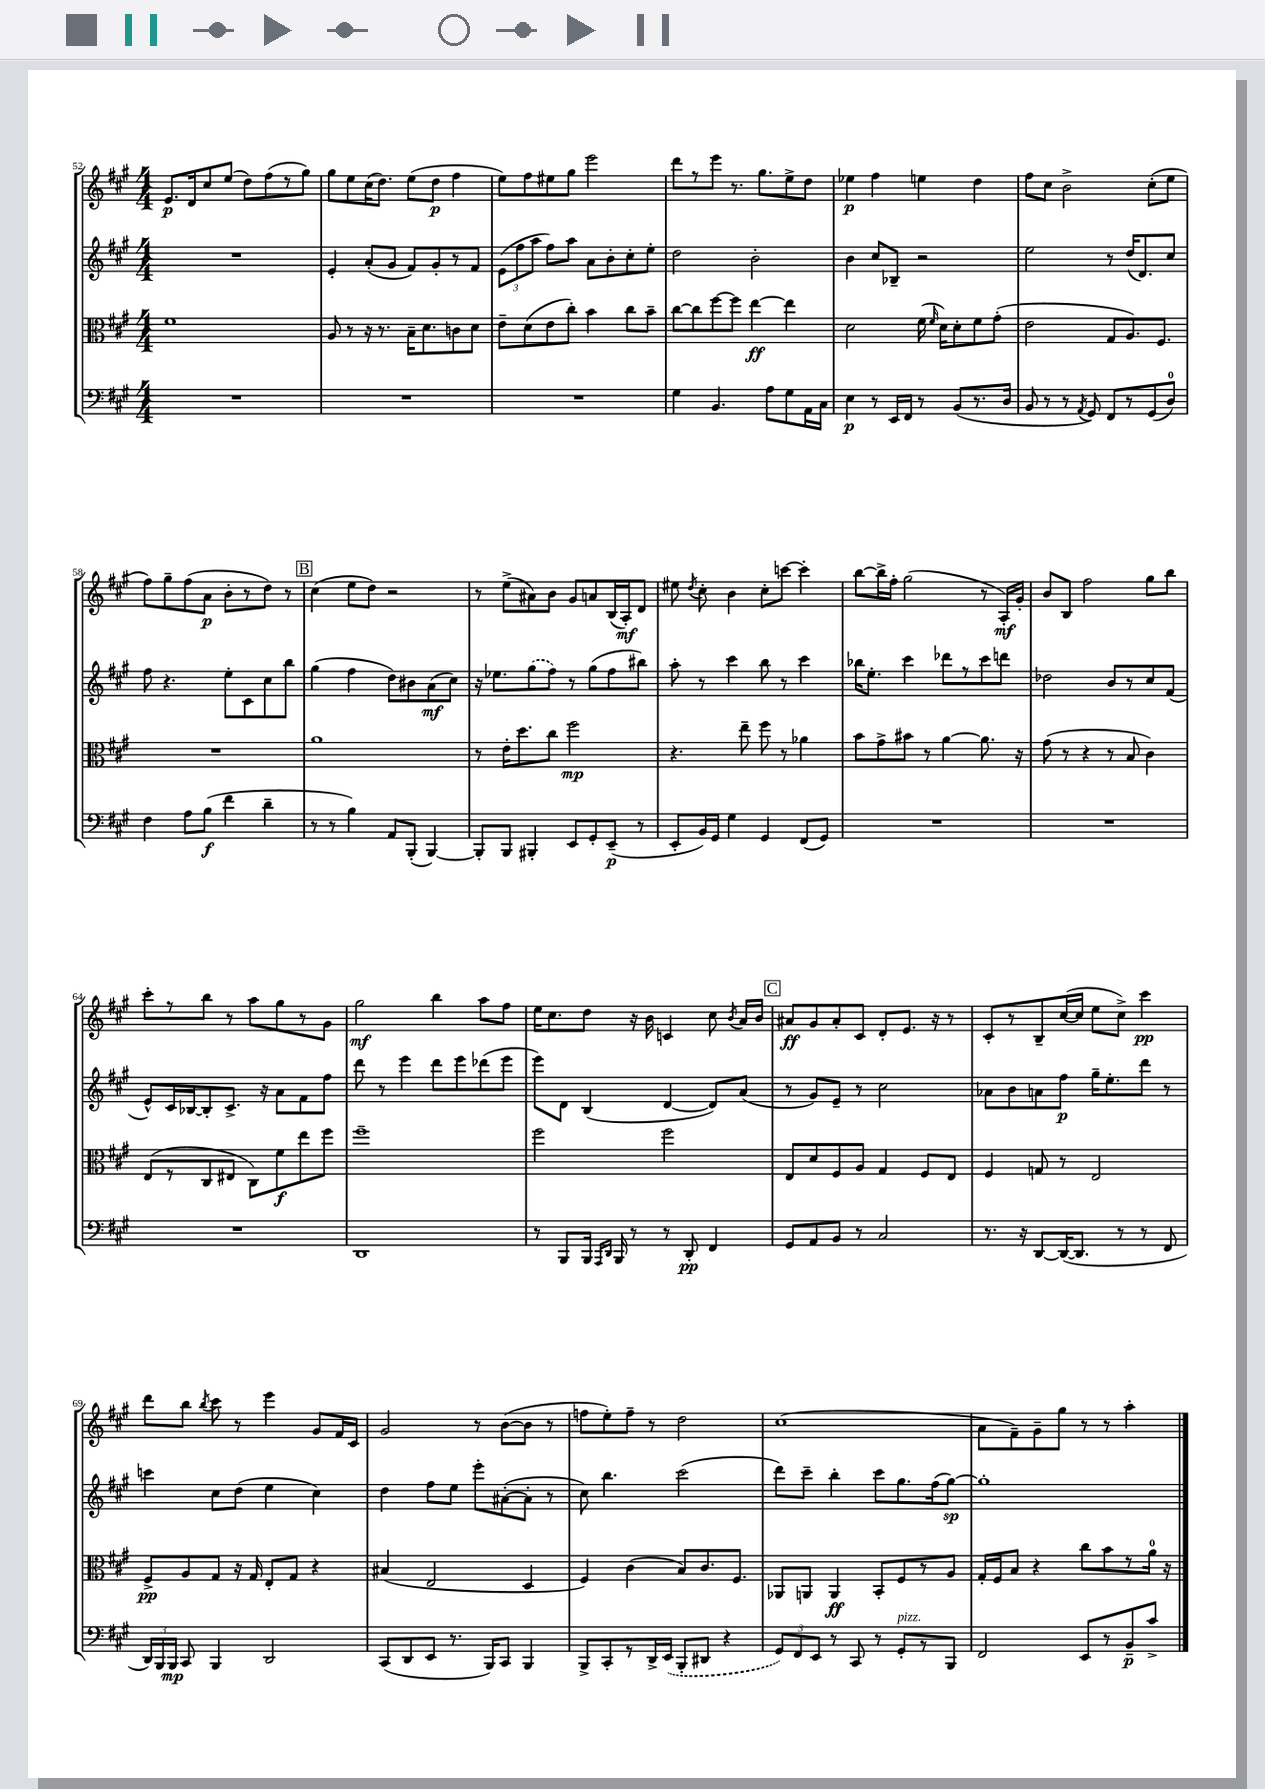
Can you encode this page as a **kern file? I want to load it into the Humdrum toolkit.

**kern	**kern	**kern	**kern
*staff4	*staff3	*staff2	*staff1
*clefF4	*clefC3	*clefG2	*clefG2
*k[f#c#g#]	*k[f#c#g#]	*k[f#c#g#]	*k[f#c#g#]
*M4/4	*M4/4	*M4/4	*M4/4
1r	1f#	1r	8.e
.	.	.	16d
.	.	.	8cc#
.	.	.	(8ee
.	.	.	8dd)
.	.	.	(8ff#
.	.	.	8r
.	.	.	8gg#)
=	=	=	=
1r	8A	4e'	8gg#
.	8r	.	8ee
.	16r	(8a'	(16cc#
.	8.r	.	8.dd)
.	.	8g#	.
.	16B~	8f#)	(8ee
.	8.d	.	.
.	.	8g#'	8dd
.	8c	8r	4ff#
.	8d	8f#	.
=	=	=	=
1r	8e~	(12e	8ee)
.	.	12ff#	.
.	(8d	.	8ff#
.	.	12aa	.
.	8e	8ff#)	8ee#
.	8cc#')	8aa	8gg#
.	4b	8a	2eee
.	.	8b'	.
.	8cc#	8cc#'	.
.	8b~	8ee'	.
=	=	=	=
4G#	[8cc#	2dd	8ddd
.	8cc#]	.	8r
4.BB	[8ff#	.	8eee
.	8ff#]	.	8.r
.	[4ee	2b'	.
.	.	.	8.gg#
8A	.	.	.
8G#	4ee]	.	8ee^
16AA	.	.	8dd
16C#	.	.	.
=	=	=	=
4E	2d	4b	4ee-
8r	.	8cc#	4ff#
16EE	.	8B-~	.
16FF#	.	.	.
8r	(16f#	2r	4ee
.	16qqf#	.	.
.	16d)	.	.
(8BB	8d'	.	.
8.r	8f#	.	4dd
.	(8g#'	.	.
16D	.	.	.
=	=	=	=
8BB	2e	2ee	8ff#
8r	.	.	8cc#
8r	.	.	2b^
8qAA	.	.	.
8GG#)	.	.	.
8FF#	8G#	8r	.
8r	8.A)	(16dd	.
.	.	8.d)	.
(8GG#	.	.	(8cc#'
.	8.F#	.	.
8D)	.	8cc#	8ee
=	=	=	=
4F#	1r	8ff#	8ff#)
.	.	4.r	8gg#~
8A	.	.	(8ff#
(8B	.	.	8a
4f#	.	8ee'	8b'
.	.	8c#	8r
4d~	.	8cc#	8dd)
.	.	8bb	8r
=	=	=	=
8r	1a	(4gg#	(4cc#
8r	.	.	.
4B)	.	4ff#	8ee
.	.	.	8dd)
8AA	.	8dd)	2r
(8BBB'	.	8b#	.
[4BBB)	.	(8a	.
.	.	8cc#)	.
=	=	=	=
8BBB']	8r	16r	8r
.	.	8.ee-	.
8BBB	16e'	.	(8ee^
.	8.dd	.	.
4BBB#'	.	(8gg#	8a#)
.	8cc#	8ff#)	8b
8EE	2ff#	8r	8g#
8GG#'	.	(8gg#	8a
(8EE~	.	8ff#	(16B
.	.	.	16A')
8r	.	8bb#)	8d
=	=	=	=
8EE'	4.r	8aa'	8ee#
.	.	.	8qdd
16BB)	.	8r	8cc#'
16GG#	.	.	.
4G#	.	4ccc#	4b
.	8ee~	.	.
4GG#	8ff#	8bb	8cc#'
.	8r	8r	[8ccc
(8FF#	4a-	4ccc#	4ccc']
8GG#)	.	.	.
=	=	=	=
1r	8b	16bb-	[8bb
.	.	8.ee'	.
.	8g#^	.	16bb^]
.	.	.	16ff#'
.	8b#	4ccc#	(2gg#
.	8r	.	.
.	[4a	8ddd-	.
.	.	8r	.
.	8.a]	8ccc#	8r
.	.	8ddd	16A')
.	16r	.	16g#'
=	=	=	=
1r	(8g#	2dd-	8b
.	8r	.	8B
.	4r	.	2ff#
.	8r	8b	.
.	8B	8r	.
.	4c#)	8cc#	8gg#
.	.	(8f#	8bb
=	=	=	=
1r	(8E	8e^^)	8ccc#'
.	8r	16c#	8r
.	.	[16B-	.
.	8C#	8B-']	8bb
.	8E#	8.c#^	8r
.	8C#)	.	8aa
.	.	16r	.
.	8f#	8a	8gg#
.	8ee	8f#	8r
.	8ff#	8ff#	8g#
=	=	=	=
1DD	1ff#~	8ddd	2gg#
.	.	8r	.
.	.	4eee	.
.	.	8ddd	4bb
.	.	8eee	.
.	.	(8ddd-	8aa
.	.	8eee	8ff#
=	=	=	=
8r	2ff#	8eee)	16ee
.	.	.	8.cc#
8BBB	.	8d	.
16BBB	.	(4B	8dd
16qqAAA	.	.	.
16qqDD	.	.	.
16BBB	.	.	.
8r	.	.	16r
.	.	.	16b
8r	2ff#	[4d	4c
8DD'	.	.	.
4FF#	.	8d])	8cc#
.	.	.	8qb
.	.	(8a	16a
.	.	.	16b
=	=	=	=
8GG#	8E	8r	8a#
8AA	8d	8g#)	8g#
8BB	8F#	8e~	8a#'
8r	8A	8r	8c#
2C#	4G#	2cc#	8d'
.	.	.	8.e
.	8F#	.	.
.	.	.	16r
.	8E	.	8r
=	=	=	=
8.r	4F#	8a-	8c#'
.	.	8b	8r
16r	.	.	.
[8DD	8G	8a	8B~
(16DD_	8r	8ff#	([16cc#
8.DD]	.	.	16cc#]
.	2E	16gg#~	8ee
.	.	8.ee'	.
8r	.	.	8cc#^)
8r	.	8ddd	4ccc#
8FF#	.	8r	.
=	=	=	=
24DD)	8F#^	4ccc	8ddd
24BBB	.	.	.
24BBB	.	.	.
8CC#	8A	.	8bb
.	.	.	8qbb
4BBB	8G#	8cc#	8ccc#
.	16r	(8dd	8r
.	16G#	.	.
2DD	8E'	4ee	4eee
.	8G#	.	.
.	4r	4cc#)	8g#
.	.	.	16f#
.	.	.	16c#
=	=	=	=
(8CC#	(4B#	4dd	2g#
8DD	.	.	.
8EE	2E	8ff#	.
8.r	.	8ee	.
.	.	8eee'	8r
16BBB)	.	.	.
8CC#	.	([8a#'	([8b
4BBB	4D	8a#']	8b]
.	.	8r	8r
=	=	=	=
8BBB^	4F#)	8cc#)	8ff
8CC#'	.	4.bb	8ee')
8r	(4c#	.	8ff~
16DD^	.	.	8r
(16EE	.	.	.
8BBB'	8B)	(2ccc#	2dd
8DD#	8.c#	.	.
4r	.	.	.
.	8.F#	.	.
=	=	=	=
12GG#)	8AA-	8ddd)	(1cc#
12FF#	.	.	.
.	8AA	8ccc#~	.
12EE	.	.	.
8r	4AA	4bb'	.
8CC#	.	.	.
8r	8BB'	8ccc#	.
8GG#'	8F#	8.gg#	.
8r	8r	.	.
.	.	(16ff#	.
8BBB	8A	[8gg#)	.
=	=	=	=
2FF#	16G#'	1gg#']	8a
.	16F#	.	.
.	8B	.	8f#~)
.	4r	.	8g#~
.	.	.	8gg#
8EE	8cc#	.	8r
8r	8b	.	8r
8BB~	8r	.	4aa'
8c#^	16a	.	.
.	16r	.	.
==	==	==	==
*-	*-	*-	*-
